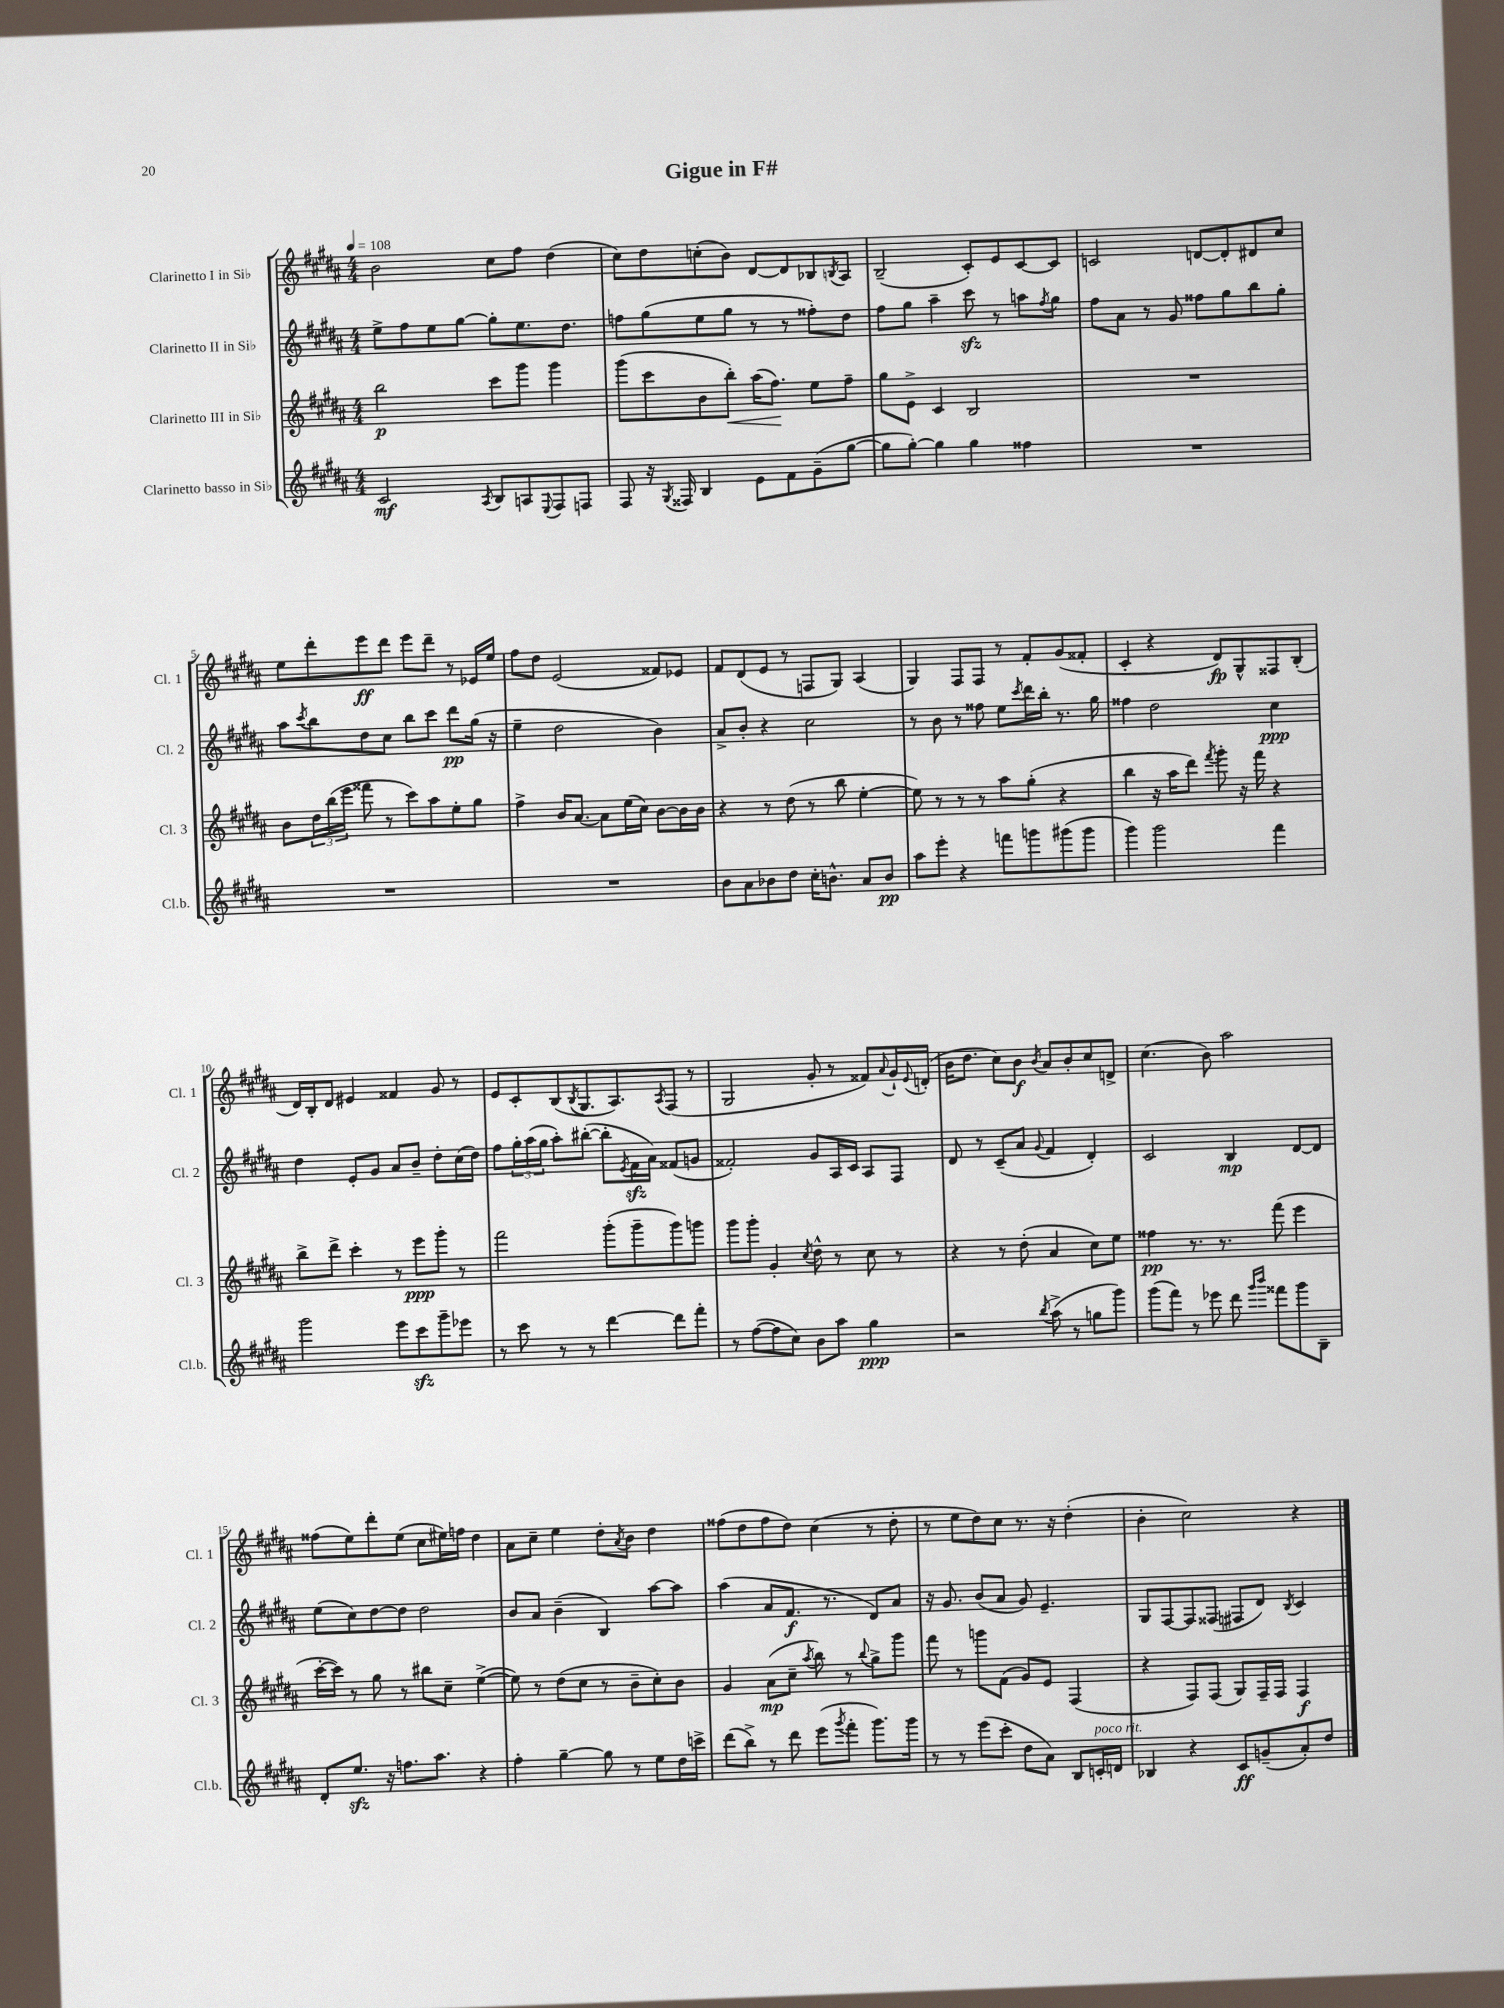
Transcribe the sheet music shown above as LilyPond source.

\header { title = "Gigue in F#" }
<<
\new StaffGroup <<
\new Staff = "s0" \with { instrumentName = "Clarinetto I in Sib" shortInstrumentName = "Cl. 1" } {
    \clef treble \key b \major \numericTimeSignature \time 4/4 \tempo 4 = 108
    b'2 cis''8 fis''8 dis''4( |
    cis''8) dis''8 c''8-.( b'8) dis'8~ dis'8 bes8 \acciaccatura { b8 } ais8 |
    b2--( cis'8-.) e'8 cis'8~ cis'8 |
    c'2 d'8~ d'8-. dis'8 cis''8 |
    e''8 dis'''8-. e'''8\ff dis'''8 e'''8 dis'''8-- r8 ees'16 e''16 |
    fis''8 dis''8 e'2( fisis'8) ees'8 |
    fis'8 dis'8( e'8 r8 f8 gis8) ais4( |
    gis4) fis8 fis8 r8 fis'8-. gis'8( fisis'8-. |
    cis'4-. r4 dis'8\fp) gis8-^ fisis8 b8-.( |
    dis'16) b16-. dis'8 eis'4 fisis'4 gis'8 r8 |
    e'8 cis'8-. b8( \acciaccatura { b8 } gis8. ais8.) \acciaccatura { ais8 } fis8( r8 |
    gis2 gis'8-. r8 fisis'8) \appoggiatura { ais'8 } gis'16-! \appoggiatura { e'8 } d'16-.( |
    b'16 dis''8. cis''8) b'8\f \acciaccatura { b'8 } ais'8 b'8-. cis''8 d'8-> |
    cis''4.( b'8) ais''2 |
    fisis''8( e''8) dis'''8-. e''8( cis''8 eis''16) f''16 dis''4 |
    ais'8 cis''8-- e''4 dis''8-. \acciaccatura { ais'8 } b'8 dis''4 |
    fisis''8( dis''8 fisis''8 dis''8) cis''4( r8 dis''8-. |
    r8 e''8 dis''8) cis''8 r8. r16 dis''4-.( |
    b'4-. cis''2) r4 \bar "|." |
}
\new Staff = "s1" \with { instrumentName = "Clarinetto II in Sib" shortInstrumentName = "Cl. 2" } {
    \clef treble \key b \major \numericTimeSignature \time 4/4
    e''8-> fis''8 e''8 gis''8~ gis''8-. e''8. dis''8. |
    f''8 gis''8( e''8 gis''8 r8 r8 fisis''8-.) dis''8 |
    fis''8 gis''8 ais''4-- cis'''8\sfz r8 a''8 \acciaccatura { fis''8 } gis''8 |
    fis''8 ais'8 r8 gis'8 fisis''8 gis''8 b''8 gis''8-. |
    ais''8 \acciaccatura { cis'''8 } b''8 dis''8 cis''8 b''8 cis'''8 dis'''8\pp gis''16( r16 |
    e''4-- dis''2 b'4) |
    ais'8-> b'8-. r4 cis''2 |
    r8 b'8 r8 fisis''8 e''8 \acciaccatura { cis'''8 } dis'''16 b''16-. r8. gis''16 |
    fisis''4 dis''2 cis''4\ppp |
    dis''4 e'8-. gis'8 ais'8 b'8-- dis''8-. cis''16( dis''16) |
    fis''8 \tuplet 3/2 { gis''16-. ais''16( gis''16 } ais''8-.) bis''8~-.( bis''8-. \acciaccatura { e'8 } fis'16\sfz ais'16) fisis'8( g'8 |
    fisis'2-.) gis'8 ais16 cis'16 ais8 fis8 |
    dis'8 r8 cis'8--( ais'8 \appoggiatura { gis'8 } fis'4 dis'4-.) |
    cis'2 b4\mp dis'8~ dis'8 |
    e''8( cis''8) dis''8~ dis''8 dis''2 |
    b'8 ais'8 b'4--( b4) ais''8~ ais''8 |
    ais''4( ais'8 fis'8.\f r8. dis'8) ais'8 |
    r16 gis'8. b'8( ais'8 gis'8) e'4.-- |
    gis8 fis8~ fis8 fisis8( fis8 dis'8) \acciaccatura { b8 } cis'4 \bar "|." |
}
\new Staff = "s2" \with { instrumentName = "Clarinetto III in Sib" shortInstrumentName = "Cl. 3" } {
    \clef treble \key b \major \numericTimeSignature \time 4/4
    b''2\p cis'''8 gis'''8 gis'''4 |
    gis'''8( cis'''8 b'8 b''8-.\<) ais''16( fis''8.\!) e''8 fis''8-- |
    gis''8 e'8-> cis'4 b2 |
    R1 |
    b'8 \tuplet 3/2 { dis''16 b''16( e'''16 } fisis'''8 r8 cis'''8) ais''8 e''8-. gis''8 |
    fis''4-> b'16 ais'8.~ ais'8 e''16( cis''16) b'8~ b'16 b'16 |
    r4 r8 dis''8( r8 b''8 e''4~-. |
    e''8) r8 r8 r8 ais''8 gis''8-.( r4 |
    b''4 r16 ais''16 dis'''8) \acciaccatura { fis'''8 } gis'''8-. r16 fis'''16 r4 |
    b''8-> dis'''8-> cis'''4-. r8 e'''8\ppp gis'''8-. r8 |
    fis'''2 gis'''8-.( gis'''8-- gis'''8) g'''8 |
    gis'''8 gis'''8-. gis'4-. \acciaccatura { cis''8 } dis''8-^ r8 cis''8 r8 |
    r4 r8 dis''8-.( ais'4 cis''8) e''8 |
    fisis''4\pp r8. r8. fis'''8( e'''4 |
    cis'''16~-. cis'''16) r8 gis''8 r8 bis''8 cis''8-- e''4~->( |
    e''8) r8 dis''8( cis''8 r8 b'8-- cis''8-.) b'8 |
    gis'4 ais'8\mp( cis''8-- \acciaccatura { ais''8 } b''8) r8 \appoggiatura { b''8 } gis''8-> gis'''8 |
    fis'''8 r8 g'''8 fis'8( gis'8) e'8 fis4( |
    r4 fis8) fis8( gis8) fis16-- fis16 fis4\f \bar "|." |
}
\new Staff = "s3" \with { instrumentName = "Clarinetto basso in Sib" shortInstrumentName = "Cl.b." } {
    \clef treble \key b \major \numericTimeSignature \time 4/4
    cis'2\mf \acciaccatura { ais8 } b8 a8 \appoggiatura { e8 } fis8 f8 |
    fis8 r16 \acciaccatura { gis8 } fisis16 b4 e'8 fis'8 gis'8--( gis''8~ |
    gis''8 gis''8~-.) gis''4 gis''4 fisis''4 |
    R1 |
    R1 |
    R1 |
    b'8 ais'8 bes'8 dis''8 cis''16-. b'8.-^ ais'8 b'8\pp |
    ais''8 e'''8-. r4 f'''8 g'''8 gis'''8( gis'''8 |
    gis'''4) gis'''2 fis'''4 |
    gis'''2 e'''8 cis'''8\sfz gis'''8-- ees'''8 |
    r8 cis'''8 r8 r8 dis'''4~ dis'''8 fis'''8-. |
    r8 fis''8~( fis''8 cis''8) b'8 ais''8 gis''4\ppp |
    r2 \acciaccatura { b''8 } ais''8->( r8 g''8 gis'''8) |
    gis'''8( fis'''8) r8 ees'''8 dis'''8 \grace { gis'''16 b'''16 } fisis'''8 gis'''8 b8-- |
    dis'8-. e''8.\sfz r16 f''8. ais''8. r4 |
    fis''4-. gis''4~-- gis''8 r8 e''8 dis''16 c'''16-> |
    dis'''8( b''8->) r8 dis'''8 e'''8( \acciaccatura { gis'''8 } fis'''8-. gis'''8.) gis'''16 |
    r8 r8 e'''8( cis'''8-. dis''8 ais'8) b8 c'16-.^\markup { \italic "poco rit." } d'16 |
    bes4 r4 cis'8\ff g'8--( ais'8-.) dis''8 \bar "|." |
}
>>
>>
